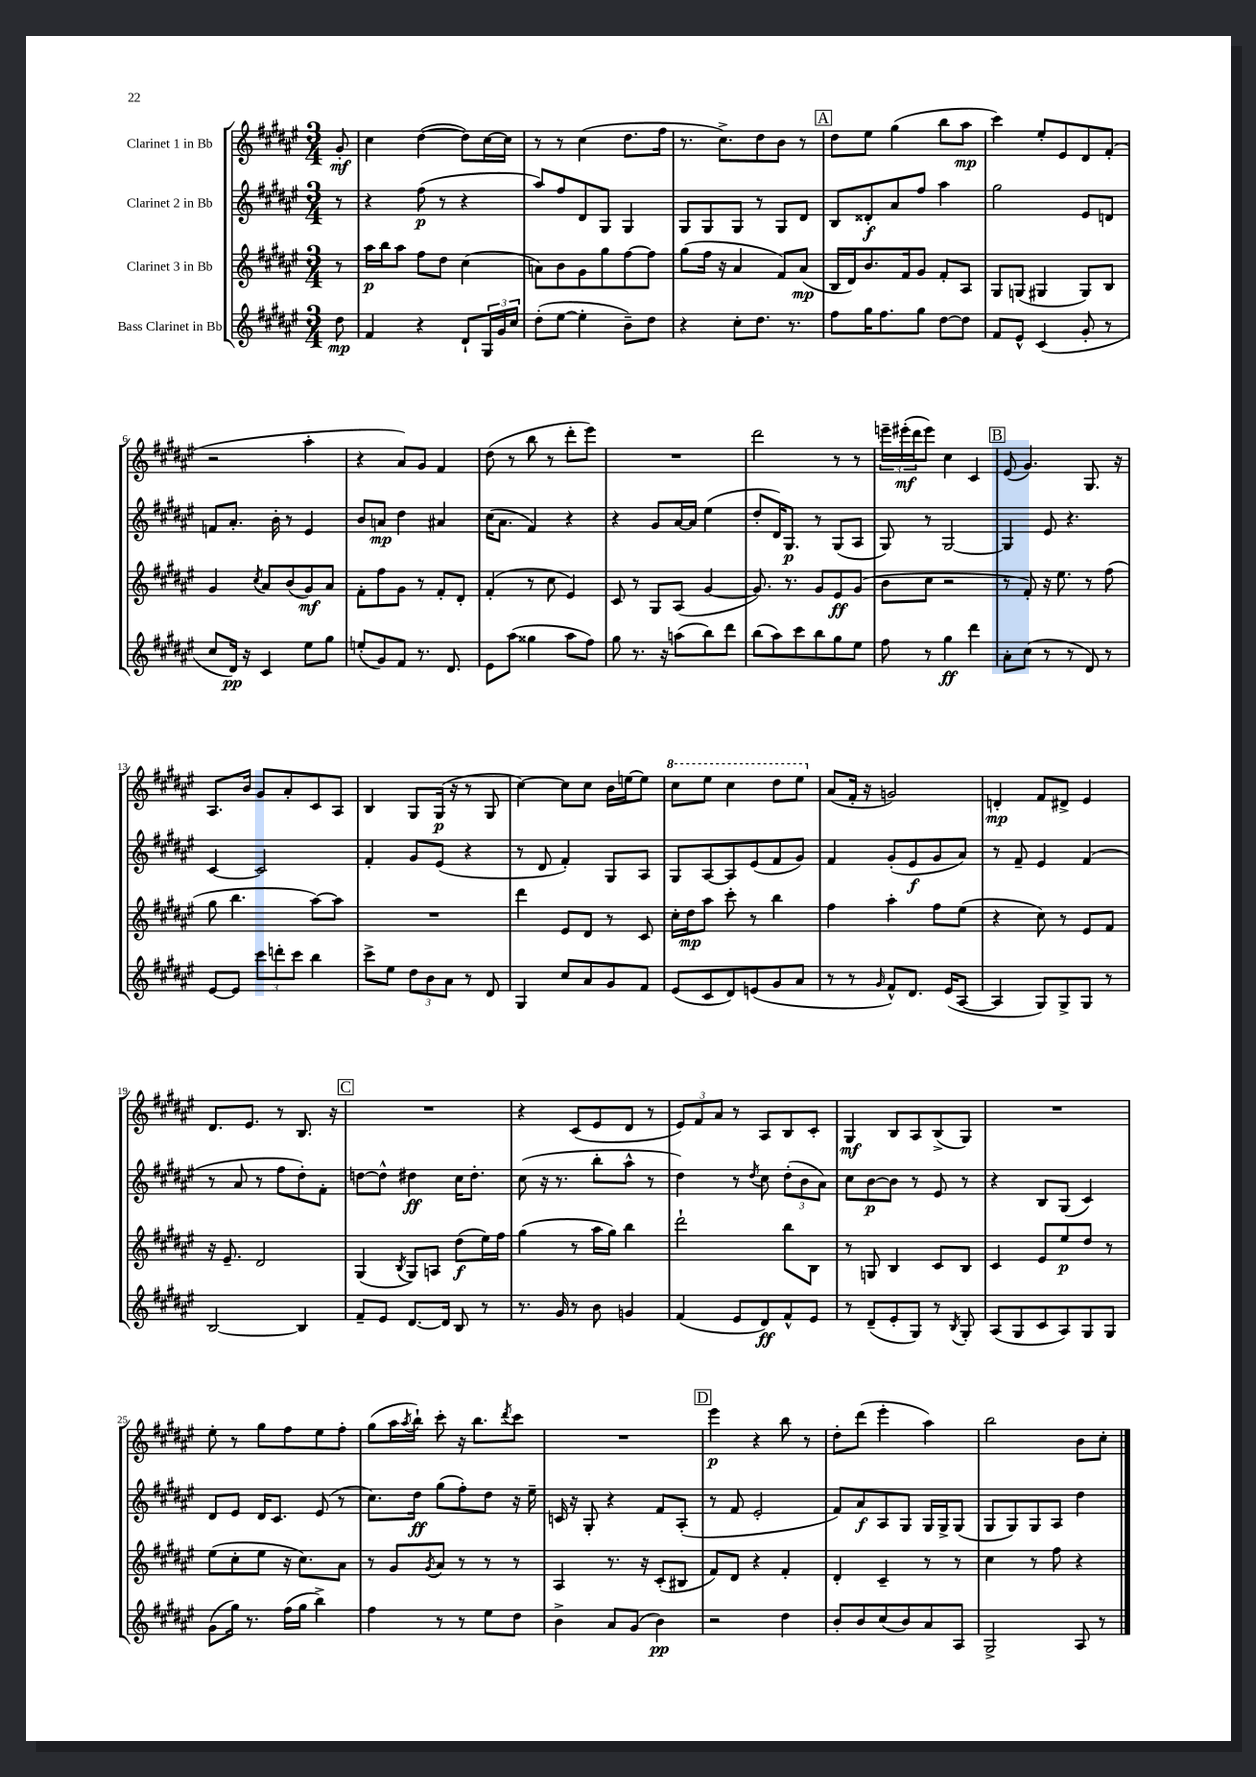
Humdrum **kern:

**kern	**dynam	**kern	**dynam	**kern	**dynam	**kern	**dynam
*part4	*part4	*part3	*part3	*part2	*part2	*part1	*part1
*staff4	*staff4	*staff3	*staff3	*staff2	*staff2	*staff1	*staff1
*I"Bass Clarinet in Bb	*	*I"Clarinet 3 in Bb	*	*I"Clarinet 2 in Bb	*	*I"Clarinet 1 in Bb	*
*clefG2	*	*clefG2	*	*clefG2	*	*clefG2	*
*k[f#c#g#d#a#e#]	*	*k[f#c#g#d#a#e#]	*	*k[f#c#g#d#a#e#]	*	*k[f#c#g#d#a#e#]	*
*M3/4	*	*M3/4	*	*M3/4	*	*M3/4	*
=	=	=	=	=	=	=	=
8dd#\	mp	8r	.	8r	.	8g#'/	mf
=1	=1	=1	=1	=1	=1	=1	=1
4f#/	.	16aa#\LL	p	4r	.	4cc#\	.
.	.	16bb\J	.	.	.	.	.
.	.	8aa#\J	.	.	.	.	.
4r	.	8ff#\L	.	(8ff#\	p	([4dd#\	.
.	.	8dd#\J	.	8r	.	.	.
8d#`/L	.	(4cc#\	.	4r	.	8dd#\L])	.
24G#/L	.	.	.	.	.	[16cc#\L	.
24g#/	.	.	.	.	.	.	.
.	.	.	.	.	.	16cc#\JJ]	.
24cc#/JJ	.	.	.	.	.	.	.
=2	=2	=2	=2	=2	=2	=2	=2
(8dd#'\L	.	8an\L)	.	8aa#/L)	.	8r	.
[8ee#\J	.	8b\	.	8ff#/	.	8r	.
4ee#'\]	.	8g#\	.	8d#/	.	(4cc#\	.
.	.	8gg#\	.	8G#/J	.	.	.
8b~\L)	.	[8ff#\	.	4G#/	.	8.dd#\L	.
8dd#\J	.	8ff#\J]	.	.	.	.	.
.	.	.	.	.	.	16ff#\Jk	.
=3	=3	=3	=3	=3	=3	=3	=3
4r	.	(8gg#\L	.	8G#/L	.	8.r	.
.	.	16ff#\Jk	.	8G#/	.	.	.
.	.	16r	.	.	.	8.cc#^\L)	.
8cc#'\L	.	4a#/	.	8G#/J	.	.	.
8.dd#\J	.	.	.	8r	.	8dd#\	.
.	.	8f#/L)	.	8G#/L	.	8b\J	.
8.r	.	.	.	.	.	.	.
.	.	(8a#/J	mp	8d#/J	.	8r	.
!!LO:REH:place=s1:t=A
=4	=4	=4	=4	=4	=4	=4	=4
8ff#\L	.	16B/LL	.	8B/L	.	8dd#\L	.
.	.	16d#/J)	.	.	.	.	.
16gg#\K	.	8.b/	.	8d##X'/	f	8ee#\J	.
8.ff#\	.	.	.	.	.	.	.
.	.	.	.	8a#/	.	(4gg#\	.
.	.	16f#/k	.	.	.	.	.
8gg#\J	.	8g#/J	.	8ff#/J	.	.	.
[8dd#\L	.	8f#'/L	.	4aa#\	.	8bb\L	.
8dd#\J]	.	8A#/J	.	.	.	8aa#\J	mp
=5	=5	=5	=5	=5	=5	=5	=5
8f#/L	.	8G#/L	.	2gg#\	.	4ccc#\)	.
8e#^^/J	.	(8Gn/J	.	.	.	.	.
(4c#/	.	4G#X/	.	.	.	8ee#'/L	.
.	.	.	.	.	.	8e#/	.
8g#'/	.	8G#/L)	.	8e#/L	.	8d#/	.
8r	.	8B/J	.	8dn/J	.	(8f#'/J	.
!!LO:LB:g=z
=6	=6	=6	=6	=6	=6	=6	=6
8cc#/L	.	4g#/	.	8fn/L	.	2r	.
16d#/Jk)	pp	.	.	8.a#'/J	.	.	.
16r	.	.	.	.	.	.	.
.	.	8qcc#/	.	.	.	.	.
4c#/	.	8a#/L	.	.	.	.	.
.	.	.	.	16b'\	.	.	.
.	.	(8b/	.	8r	.	.	.
8ee#\L	.	8g#/)	mf	4e#/	.	4aa#'\	.
8gg#\J	.	8a#/J	.	.	.	.	.
=7	=7	=7	=7	=7	=7	=7	=7
(8een'/L	.	8f#'\L	.	8b/L	.	4r	.
8g#/)	.	8ff#\	.	8an/J	mp	.	.
8f#/J	.	8g#\J	.	4dd#\	.	8a#/L)	.
8.r	.	8r	.	.	.	8g#/J	.
.	.	8f#'/L	.	4a#X/	.	4f#/	.
8.d#/	.	.	.	.	.	.	.
.	.	8d#'/J	.	.	.	.	.
=8	=8	=8	=8	=8	=8	=8	=8
8e#\L	.	(4f#'/	.	(16cc#\KL	.	(8dd#\	.
.	.	.	.	8.a#\J	.	.	.
(8aa#\J	.	.	.	.	.	8r	.
4gg##X\	.	8r	.	4f#/)	.	8bb\	.
.	.	8cc#\	.	.	.	8r	.
8aa#\L	.	4e#/)	.	4r	.	8ddd#'\L	.
8ff#\J)	.	.	.	.	.	8eee#\J)	.
=9	=9	=9	=9	=9	=9	=9	=9
8gg#\	.	8c#/	.	4r	.	2.r	.
8.r	.	8r	.	.	.	.	.
.	.	8G#/L	.	8g#/L	.	.	.
16r	.	.	.	.	.	.	.
(8aan\L	.	(8A#/J	.	[16a#/L	.	.	.
.	.	.	.	16a#/JJ]	.	.	.
8bb\)	.	[4g#/	.	(4ee#\	.	.	.
8ddd#\J	.	.	.	.	.	.	.
=10	=10	=10	=10	=10	=10	=10	=10
(8bb\L	.	8.g#/])	.	8dd#'/L	.	2ddd#\	.
8aa#\)	.	.	.	16d#/K)	.	.	.
.	.	8.r	.	8.G#/J	p	.	.
8ccc#\	.	.	.	.	.	.	.
8bb\	.	8g#/L	.	8r	.	.	.
8gg#\	.	8e#/	ff	(8G#/L	.	8r	.
8ee#\J	.	(8g#/J	.	8A#/J	.	8r	.
=11	=11	=11	=11	=11	=11	=11	=11
8ff#\	.	8b\L	.	8G#/)	.	24eeen~\LL	.
.	.	.	.	.	.	(24eee#X'\	mf
.	.	.	.	.	.	24ddd#\J	.
8r	.	8cc#\J	.	8r	.	8eee#\J)	.
4gg#\	ff	2r	.	[2G#/	.	4cc#\	.
4ddd#\	.	.	.	.	.	4c#/	.
!!LO:REH:place=s1:t=B
=12	=12	=12	=12	=12	=12	=12	=12
8a#'\L	.	8r	.	4G#/]	.	(8e#/	.
(8cc#\J	.	8f#'/)	.	.	.	4.g#/)	.
8r	.	16r	.	8e#/	.	.	.
.	.	8.ee#\	.	.	.	.	.
8r	.	.	.	4.r	.	.	.
8d#/)	.	8r	.	.	.	8.G#/	.
8r	.	(8ff#\	.	.	.	.	.
.	.	.	.	.	.	16r	.
!!LO:LB:g=z
=13	=13	=13	=13	=13	=13	=13	=13
[8e#/L	.	8gg#\	.	[4c#/	.	8.A#/L	.
8e#/J]	.	4.bb\	.	.	.	.	.
.	.	.	.	.	.	16b/Jk	.
12ccc#\L	.	.	.	2c#/]	.	8g#/L	.
12dddn'\	.	.	.	.	.	.	.
.	.	.	.	.	.	8a#'/	.
12ccc#\J	.	.	.	.	.	.	.
4bb\	.	[8aa#\L)	.	.	.	8c#/	.
.	.	8aa#\J]	.	.	.	8A#/J	.
=14	=14	=14	=14	=14	=14	=14	=14
8ccc#^\L	.	2.r	.	4f#'/	.	4B/	.
8ee#\J	.	.	.	.	.	.	.
12dd#\L	.	.	.	8g#/L	.	8G#/L	.
12b\	.	.	.	.	.	.	.
.	.	.	.	(8e#/J	.	(16G#/Jk	p
12a#\J	.	.	.	.	.	.	.
.	.	.	.	.	.	16r	.
8r	.	.	.	4r	.	8r	.
8d#/	.	.	.	.	.	8G#/	.
=15	=15	=15	=15	=15	=15	=15	=15
4G#/	.	4ddd#\	.	8r	.	[4cc#\)	.
.	.	.	.	8d#/	.	.	.
8cc#/L	.	8e#/L	.	4f#'/)	.	8cc#\L]	.
8a#/	.	8d#/J	.	.	.	8cc#\J	.
8g#/	.	8r	.	8G#/L	.	16b\LL	.
.	.	.	.	.	.	[16een\J	.
8f#/J	.	8c#/	.	8A#/J	.	8ee\J]	.
=16	=16	=16	=16	=16	=16	=16	=16
*	*	*	*	*	*	*8va	*
(8e#/L	.	16cc#'\LL	.	8G#/L	.	8ccc#\L	.
.	.	16dd#\J	mp	.	.	.	.
8c#/	.	8aa#\J	.	[8A#/	.	8eee#\J	.
8d#/)	.	8ccc#'\	.	8A#/]	.	4ccc#\	.
(8en/	.	8r	.	(8e#/	.	.	.
8g#/	.	4bb\	.	8f#/	.	8ddd#\L	.
8a#/J	.	.	.	8g#/J)	.	8eee#\J	.
=17	=17	=17	=17	=17	=17	=17	=17
*	*	*	*	*	*	*X8va	*
8r	.	4ff#\	.	4f#/	.	(8a#/L	.
8r	.	.	.	.	.	16f#'/Jk	.
.	.	.	.	.	.	16r	.
16qqg#/	.	.	.	.	.	.	.
8f#^^/L)	.	4aa#'\	.	(8g#'/L	.	2gn/)	.
8.d#/J	.	.	.	8e#/	f	.	.
.	.	8ff#\L	.	8g#/	.	.	.
(16e#/KL	.	.	.	.	.	.	.
[8A#/J	.	(8ee#\J	.	8a#/J)	.	.	.
=18	=18	=18	=18	=18	=18	=18	=18
4A#/]	.	4r	.	8r	.	4dn'/	mp
.	.	.	.	8f#~/	.	.	.
8G#/L)	.	8cc#\)	.	4e#/	.	8f#/L	.
8G#^/	.	8r	.	.	.	8d#X^/J	.
8G#/J	.	8e#/L	.	(4f#/	.	4e#/	.
8r	.	8f#/J	.	.	.	.	.
!!LO:LB:g=z
=19	=19	=19	=19	=19	=19	=19	=19
[2B/	.	16r	.	8r	.	8.d#/L	.
.	.	8.e#~/	.	.	.	.	.
.	.	.	.	8a#/	.	.	.
.	.	.	.	.	.	8.e#/J	.
.	.	2d#/	.	8r	.	.	.
.	.	.	.	8ff#\L	.	8r	.
4B/]	.	.	.	8dd#'\)	.	8.B/	.
.	.	.	.	8f#'\J	.	.	.
.	.	.	.	.	.	16r	.
!!LO:REH:place=s1:t=C
=20	=20	=20	=20	=20	=20	=20	=20
8f#~/L	.	(4G#/	.	[8ddn\L	.	2.r	.
8e#/J	.	.	.	8dd^^\J]	.	.	.
.	.	8qB/	.	.	.	.	.
[8.d#/L	.	8G#/L)	.	4dd#X\	ff	.	.
.	.	8An/J	.	.	.	.	.
16d#/Jk]	.	.	.	.	.	.	.
8B/	.	(8dd#\L	f	16cc#\KL	.	.	.
.	.	.	.	8.dd#'\J	.	.	.
8r	.	16ee#\L)	.	.	.	.	.
.	.	16ff#\JJ	.	.	.	.	.
=21	=21	=21	=21	=21	=21	=21	=21
8.r	.	(4gg#\	.	(8cc#\	.	4r	.
.	.	.	.	16r	.	.	.
16g#/	.	.	.	8.r	.	.	.
8r	.	8r	.	.	.	(8c#/L	.
8b\	.	16aa#\LL	.	8bb'\L	.	8e#/	.
.	.	16gg#\JJ)	.	.	.	.	.
4gn/	.	4bb\	.	8aa#^^\J	.	8d#/J	.
.	.	.	.	8r	.	8r	.
=22	=22	=22	=22	=22	=22	=22	=22
(4f#/	.	2ddd#`\	.	4dd#\)	.	12e#/L)	.
.	.	.	.	.	.	12f#/	.
.	.	.	.	.	.	12a#/J	.
8e#/L	.	.	.	8r	.	8r	.
.	.	.	.	8qdd#/	.	.	.
8d#/)	ff	.	.	8cc#\	.	8A#/L	.
8f#^^/	.	8bb\L	.	(12dd#'\L	.	8B/	.
.	.	.	.	12b\	.	.	.
8e#/J	.	8B\J	.	.	.	8c#'/J	.
.	.	.	.	12a#\J)	.	.	.
=23	=23	=23	=23	=23	=23	=23	=23
8r	.	8r	.	8cc#\L	.	4G#/	mf
(8d#~/L	.	8Gn/	.	[8b\	p	.	.
8e#'/	.	4B/	.	8b\J]	.	8B/L	.
8G#/J)	.	.	.	8r	.	8A#/	.
8r	.	8c#/L	.	8e#/	.	(8B^/	.
8qB/	.	.	.	.	.	.	.
8G#'/	.	8B/J	.	8r	.	8G#/J)	.
=24	=24	=24	=24	=24	=24	=24	=24
(8A#/L	.	4c#/	.	4r	.	2.r	.
8G#/	.	.	.	.	.	.	.
8c#/	.	8e#/L	.	8B/L	.	.	.
8A#/)	.	8ee#/	p	(8G#/J	.	.	.
8G#/	.	8dd#/J	.	4c#/)	.	.	.
8G#/J	.	8r	.	.	.	.	.
!!LO:LB:g=z
=25	=25	=25	=25	=25	=25	=25	=25
(8g#\L	.	(8ee#\L	.	8d#/L	.	8ee#'\	.
16gg#\Jk)	.	8cc#'\	.	8e#/J	.	8r	.
8.r	.	.	.	.	.	.	.
.	.	8ee#\J	.	16d#/KL	.	8gg#\L	.
.	.	.	.	8.c#/J	.	.	.
(16ff#\LL	.	16r	.	.	.	8ff#\	.
16gg#\JJ	.	8.cc#\L)	.	.	.	.	.
4bb^\)	.	.	.	(8e#/	.	8ee#\	.
.	.	8a#\J	.	8r	.	8ff#'\J	.
=26	=26	=26	=26	=26	=26	=26	=26
4ff#\	.	8r	.	8.cc#\L)	.	(8gg#\L	.
.	.	8g#/L	.	.	.	16aa#\L	.
.	.	.	.	.	.	8qaa#/	.
.	.	.	.	16dd#\Jk	ff	16bb`\JJ)	.
.	.	8qg#/	.	.	.	.	.
8r	.	8a#/J	.	(8gg#\L	.	8ccc#'\	.
8r	.	8r	.	8ff#'\)	.	16r	.
.	.	.	.	.	.	8.bb\L	.
8ee#\L	.	8r	.	8dd#\J	.	.	.
.	.	.	.	.	.	8qddd#/	.
8dd#\J	.	8r	.	16r	.	8ccc#\J	.
.	.	.	.	16ee#~\	.	.	.
=27	=27	=27	=27	=27	=27	=27	=27
4b^\	.	4A#/	.	16cn/	.	2.r	.
.	.	.	.	16r	.	.	.
.	.	.	.	8G#'/	.	.	.
8a#/L	.	8.r	.	4r	.	.	.
(8g#/J	.	.	.	.	.	.	.
.	.	16r	.	.	.	.	.
4b\)	pp	(8c#'/L	.	8f#/L	.	.	.
.	.	8B#X/J	.	(8A#'/J	.	.	.
!!LO:REH:place=s1:t=D
=28	=28	=28	=28	=28	=28	=28	=28
2r	.	8f#/L)	.	8r	.	4eee#\	p
.	.	8d#/J	.	8f#/	.	.	.
.	.	4r	.	2e#'/	.	4r	.
4dd#\	.	4f#'/	.	.	.	8bb\	.
.	.	.	.	.	.	8r	.
=29	=29	=29	=29	=29	=29	=29	=29
8b'/L	.	4d#'/	.	8f#/L)	.	8dd#'\L	.
8b/	.	.	.	8a#/	f	(8ddd#\J	.
(8cc#/	.	4c#~/	.	8A#/	.	4eee#'\	.
8b/)	.	.	.	8G#/J	.	.	.
8a#/	.	8r	.	16G#/LL	.	4aa#\)	.
.	.	.	.	16G#^/J	.	.	.
8A#/J	.	8r	.	(8G#/J	.	.	.
=30	=30	=30	=30	=30	=30	=30	=30
2G#^/	.	4cc#\	.	8G#/L	.	2bb\	.
.	.	.	.	8G#/)	.	.	.
.	.	8r	.	8G#/	.	.	.
.	.	8ff#\	.	8A#/J	.	.	.
8A#/	.	4r	.	4dd#\	.	8b\L	.
8r	.	.	.	.	.	8cc#'\J	.
==	==	==	==	==	==	==	==
*-	*-	*-	*-	*-	*-	*-	*-
